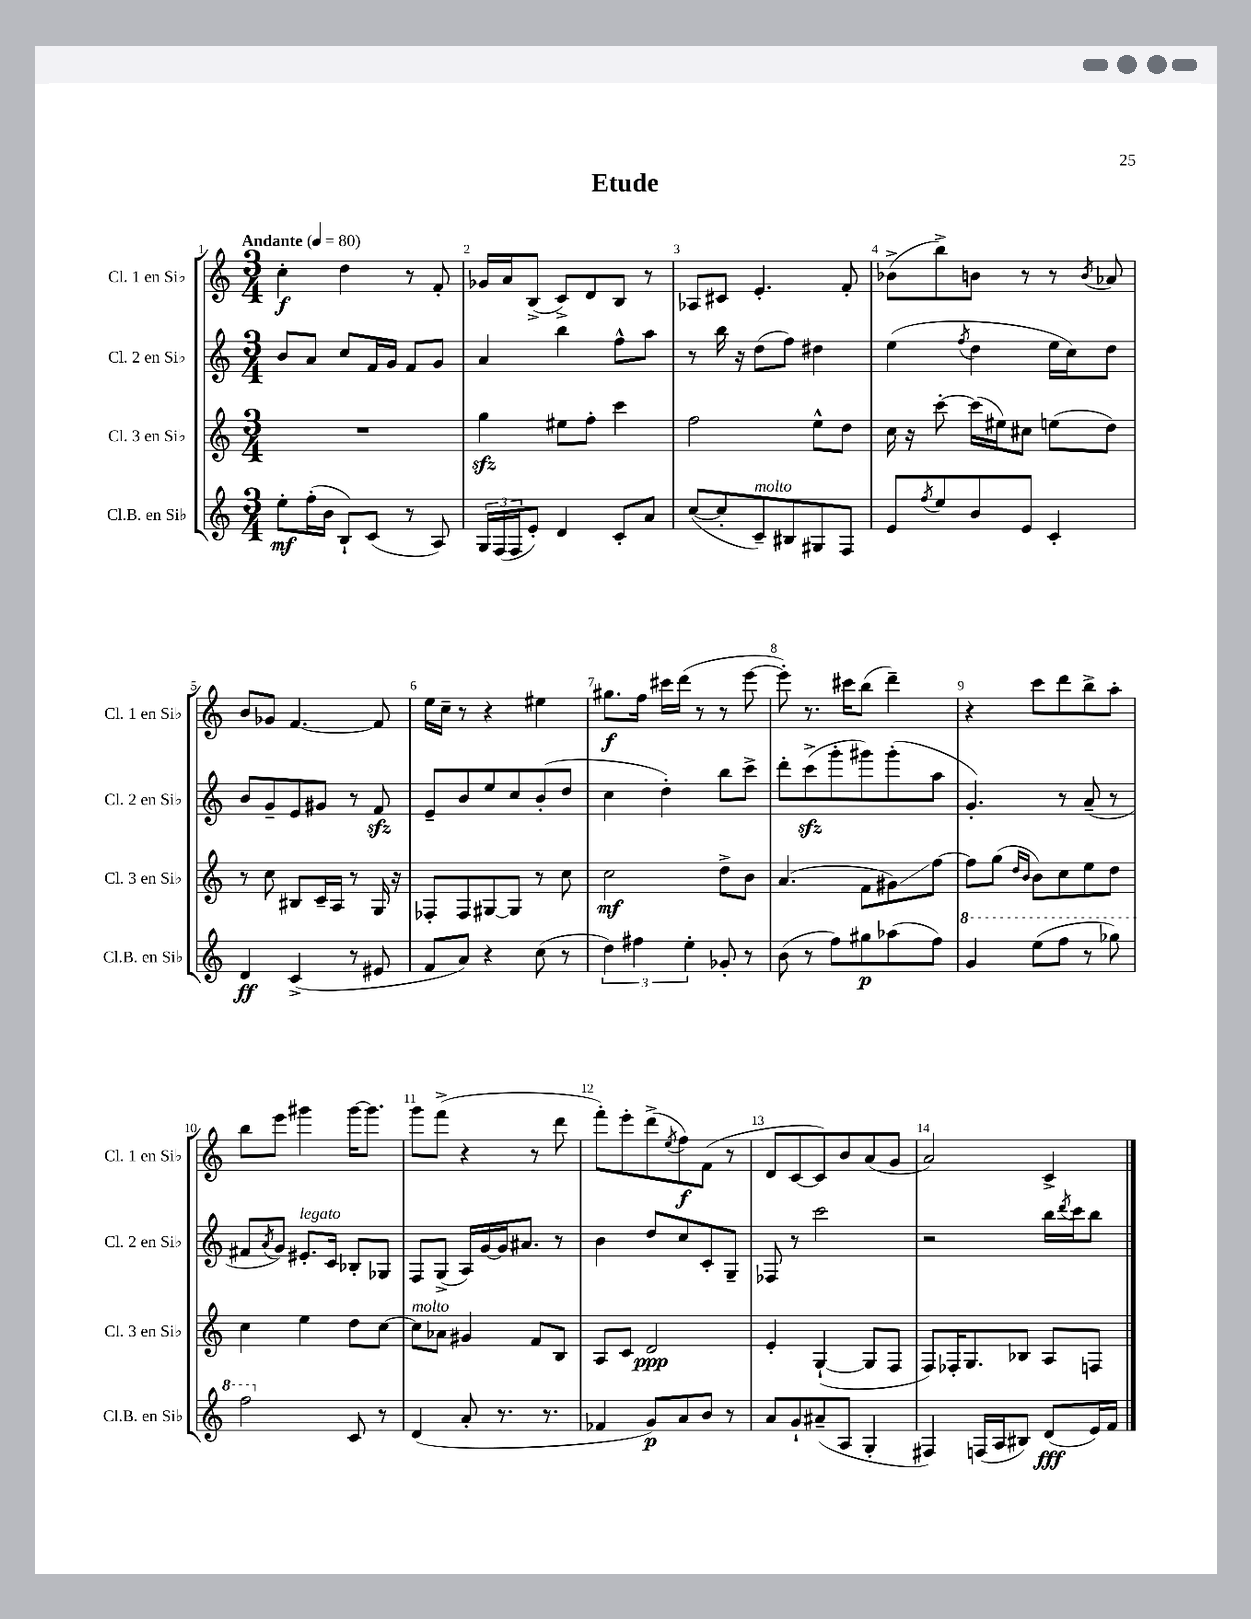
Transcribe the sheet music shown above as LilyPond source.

\header { title = "Etude" }
<<
\new StaffGroup <<
\new Staff = "s0" \with { instrumentName = "Cl. 1 en Sib" shortInstrumentName = "Cl. 1 en Sib" } {
    \clef treble \key c \major \numericTimeSignature \time 3/4 \tempo "Andante" 4 = 80
    c''4-.\f d''4 r8 f'8-. |
    ges'16 a'16 b8->( c'8->) d'8 b8 r8 |
    aes8 cis'8 e'4.-. f'8-. |
    bes'8->( b''8->) b'8 r8 r8 \acciaccatura { b'8 } aes'8 |
    b'8 ges'8 f'4.~ f'8 |
    e''16 c''16-- r8 r4 eis''4 |
    gis''8.\f f''16 cis'''16 d'''16( r8 r8 e'''8~ |
    e'''8-.) r8. cis'''16 b''8( d'''4--) |
    r4 c'''8 d'''8 b''8-> a''8-. |
    b''8 e'''8 gis'''4 gis'''16~ gis'''8. |
    g'''8 f'''8->( r4 r8 d'''8 |
    f'''8-.) e'''8-. d'''8->( \acciaccatura { e''8 } f''8\f) f'8( r8 |
    d'8 c'8~ c'8) b'8 a'8( g'8 |
    a'2) c'4-> \bar "|." |
}
\new Staff = "s1" \with { instrumentName = "Cl. 2 en Sib" shortInstrumentName = "Cl. 2 en Sib" } {
    \clef treble \key c \major \numericTimeSignature \time 3/4
    b'8 a'8 c''8 f'16 g'16 f'8 g'8 |
    a'4 b''4 f''8-^ a''8 |
    r8 b''16 r16 d''8( f''8) dis''4 |
    e''4( \acciaccatura { f''8 } d''4 e''16 c''16) d''8 |
    b'8 g'8-- e'8 gis'8 r8 f'8\sfz |
    e'8-- b'8 e''8 c''8 b'8-.( d''8 |
    c''4 d''4-.) b''8 c'''8-> |
    d'''8-. c'''8->\sfz( g'''8-. gis'''8) gis'''8-.( a''8 |
    g'4.-.) r8 a'8--( r8 |
    fis'8 \acciaccatura { a'8 } g'8) eis'8.-.^\markup { \italic "legato" } c'16 bes8-. ges8 |
    f8 g8->( a16) g'16~ g'16 ais'8. r8 |
    b'4 d''8 c''8 c'8-. g8-- |
    fes8 r8 c'''2 |
    r2 b''16 \acciaccatura { d'''8 } c'''16 b''8 \bar "|." |
}
\new Staff = "s2" \with { instrumentName = "Cl. 3 en Sib" shortInstrumentName = "Cl. 3 en Sib" } {
    \clef treble \key c \major \numericTimeSignature \time 3/4
    R2. |
    g''4\sfz eis''8 f''8-. c'''4 |
    f''2 e''8-^ d''8 |
    c''16 r16 c'''8~-. c'''16( eis''16) cis''8 e''8( d''8) |
    r8 c''8 bis8 c'16-- a16 r8 g16 r16 |
    fes8-. fes8 gis8~ gis8 r8 c''8 |
    c''2\mf d''8-> b'8 |
    a'4.( f'8 gis'8\glissando) f''8~ |
    f''8 g''8( \grace { d''16 b'16 } b'8) c''8 e''8 d''8 |
    c''4 e''4 d''8 c''8~ |
    c''8^\markup { \italic "molto" } aes'8 gis'4 f'8 b8 |
    a8 c'8 d'2\ppp |
    e'4-. g4~-!( g8 f8 |
    f8) fes16-. g8. bes8 a8 f8 \bar "|." |
}
\new Staff = "s3" \with { instrumentName = "Cl.B. en Sib" shortInstrumentName = "Cl.B. en Sib" } {
    \clef treble \key c \major \numericTimeSignature \time 3/4
    e''8-.\mf f''16-.( b'16 b8-!) c'8( r8 a8) |
    \tuplet 3/2 { g16 f16( f16 } e'8-.) d'4 c'8-. a'8 |
    c''8~( c''8-. c'8--^\markup { \italic "molto" }) bis8 gis8 f8 |
    e'8 \acciaccatura { f''8 } e''8 b'8 e'8 c'4-. |
    d'4\ff c'4->( r8 eis'8 |
    f'8 a'8) r4 c''8( r8 |
    \tuplet 3/2 { d''4) fis''4 e''4-. } ges'8-. r8 |
    b'8( r8 f''8) gis''8\p aes''8( f''8) |
    \ottava #1 g''4 e'''8( f'''8 r8 ges'''8) |
    f'''2 \ottava #0 c'8 r8 |
    d'4( a'8-. r8. r8. |
    fes'4 g'8\p) a'8 b'8 r8 |
    a'8 g'8-! ais'8--( a8 g4-. |
    fis4) f16( a16 bis8) d'8\fff( e'16) f'16 \bar "|." |
}
>>
>>
\layout { \context { \Score \override BarNumber.break-visibility = ##(#f #t #t) barNumberVisibility = #all-bar-numbers-visible } }
